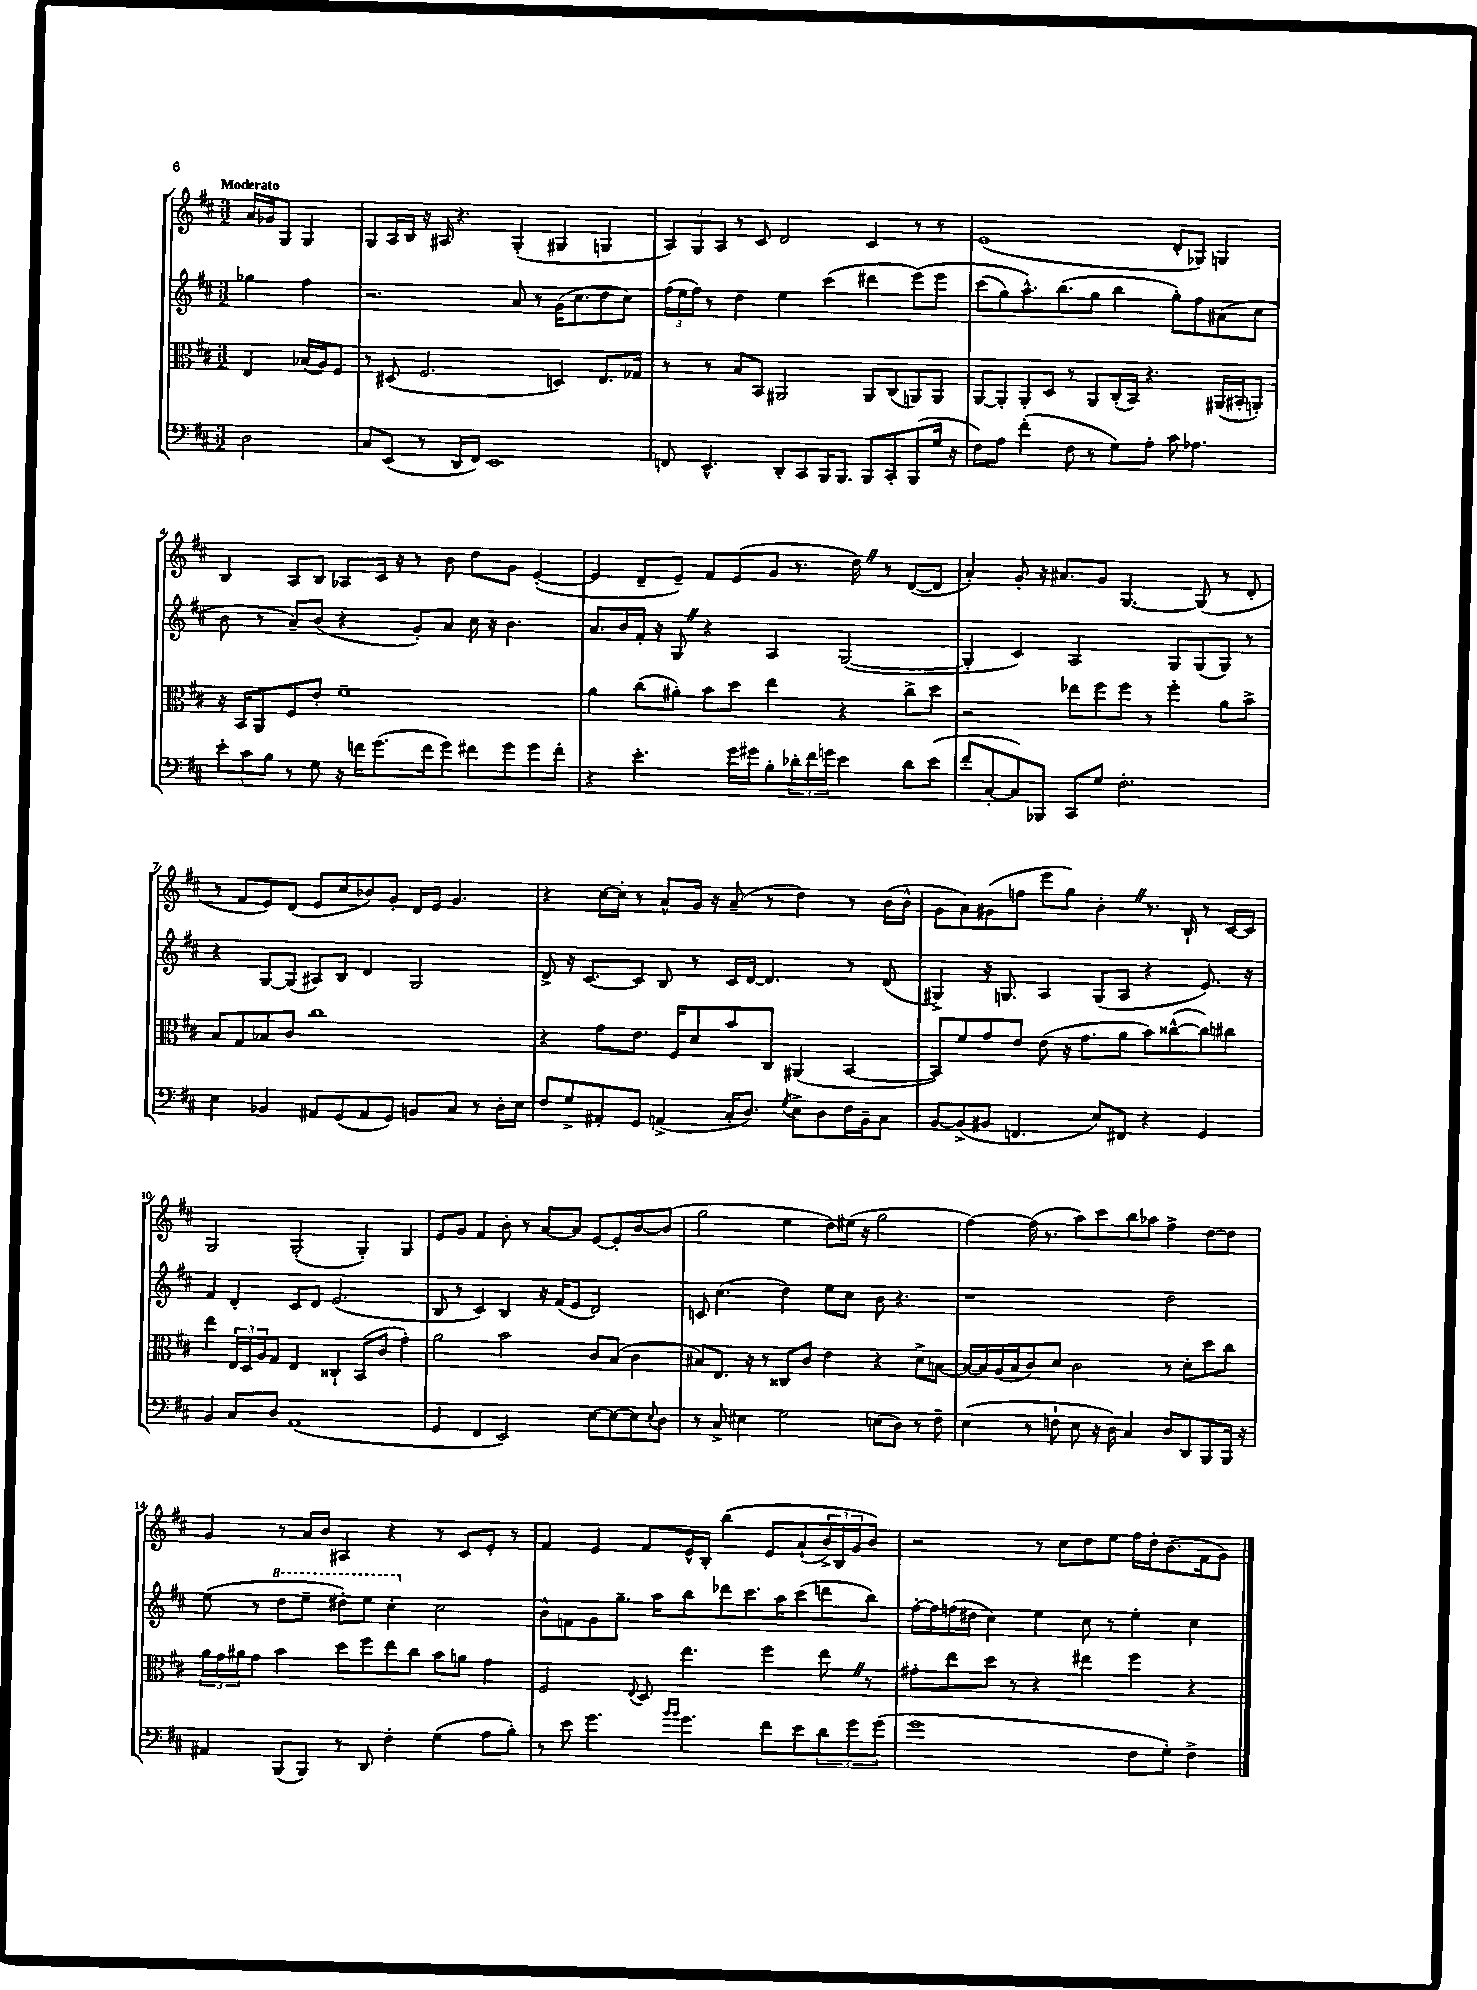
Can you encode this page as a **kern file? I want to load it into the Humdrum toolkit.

**kern	**kern	**kern	**kern
*staff4	*staff3	*staff2	*staff1
*clefF4	*clefC3	*clefG2	*clefG2
*k[f#c#]	*k[f#c#]	*k[f#c#]	*k[f#c#]
*M3/2	*M3/2	*M3/2	*M3/2
2D	4E	4gg-	16a
.	.	.	16g-
.	.	.	8G
.	(16B-	4ff#	4G
.	16A)	.	.
.	8F#	.	.
=	=	=	=
8C#	8r	2.r	8G
(8EE	(8D#	.	16A
.	.	.	16B
8r	2.F#	.	16r
.	.	.	16A#
16DD	.	.	4.r
16FF#)	.	.	.
1EE	.	.	.
.	.	8a	(4G'
.	.	8r	.
.	4D)	(16g	4G#
.	.	8.cc#	.
.	8.E	8dd	4G
.	.	8cc#)	.
.	16G-	.	.
=	=	=	=
8FF	8r	(24ff#	12A)
.	.	24ee	.
.	.	24ff#)	12G
4.EE^^	8r	8r	.
.	.	.	12A
.	8B	4dd	8r
.	8BB	.	8c#
8DD'	2AA#	4ee	2d
8CC#	.	.	.
16BBB	.	(4ccc#	.
8.BBB	.	.	.
8BBB	8AA#	4ddd#	4c#
8CC#'	(8C#	.	.
(8BBB	8AA)	&(8eee)	8r
16G	8AA	8eee	8r
16r	.	.	.
=	=	=	=
8F#)	[8AA	(8ccc#	(1e
8A	8AA']	8gg)	.
(4f#'	8AA'	8.aa^^&)	.
.	8D	.	.
.	.	(8.bb	.
8F#	8r	.	.
8r	8AA	8gg	.
8G)	(16C#'	4bb	.
.	16BB)	.	.
8A'	4.r	.	.
8c#	.	8gg')	8d'
4.A-	.	8ff#	8G-)
.	(16AA#	(8a#	4G
.	16BB#'	.	.
.	8AA')	8cc#	.
=	=	=	=
12e'	16r	8b	4B
.	16BB	.	.
12c#	.	.	.
.	8AA	8r	.
12B	.	.	.
8r	8F#	8a~)	8A
8G	8e'	(8b	8B
16r	1f#~	4r	8A-
16f	.	.	.
(8.g	.	.	16c#
.	.	.	16r
.	.	8g')	8r
16f	.	.	.
8g)	.	8a	8b
8f#	.	16cc#	8dd
.	.	16r	.
8g	.	4.b	8g
8g	.	.	([4e'
8f#'	.	.	.
=	=	=	=
4r	4a	8.a	4e]
.	.	16b	.
4.e'	(8cc#	16f#'	8d~
.	.	16r	.
.	8a#')	8G	8e~)
.	8b	4r	8f#
16g	8dd	.	(8e
16g#	.	.	.
8B'	4ee	4A	8g
24d-'	.	.	8.r
24f#	.	.	.
24g	.	.	.
4e	4r	([2G	.
.	.	.	16dd)
.	.	.	8r
8d-	8cc#^	.	([8d
(8e	8dd	.	8d]
=	=	=	=
8f#'	2r	4G']	4a')
[8C#'	.	.	.
8C#])	.	4c#)	8g'
8BBB-	.	.	16r
.	.	.	8.a#
8CC#	8ee-	2A	.
8G	8ff#	.	8g
2.F#'	8ff#	.	[4.G
.	8r	.	.
.	4ff#'	8G	.
.	.	(8G	(8G]
.	8a	8G)	8r
.	8b^	8r	8d'
=	=	=	=
4E	8B	4r	8r
.	8G	.	8f#
4BB-	8B-	[8G	8e)
.	8c#	(8G]	(8d
8AA#	1cc#	8A#)	8e
(8GG	.	8B	8cc#
8AA#	.	4d	8b-)
8GG)	.	.	8g'
8BB	.	2G	16d
.	.	.	16e
8C#	.	.	4.g
8r	.	.	.
16D'	.	.	.
16E	.	.	.
=	=	=	=
8F#	4r	8d^	4r
8G^	.	16r	.
.	.	[8.c#	.
8AA#'	8g	.	[16cc#
.	.	.	16cc#']
8GG	8.e	8c#]	8r
(4AA^	.	8B	8a^^
.	16F#	.	.
.	8d	8r	16g
.	.	.	16r
16C#'	8b	16c#	(8a~
8.D)	.	[16d	.
.	8C#	4.d]	8r
8qG	.	.	.
8E^	(4AA#	.	4dd)
8D	.	.	.
16F#	[4BB	8r	8r
16BB~	.	.	.
8C#	.	(8d	(16b
.	.	.	16b^^
=	=	=	=
[8BB	8BB])	4G#^)	8g
(8BB^]	8f#	.	8a)
8BB#	8g	16r	(8g#
.	.	8.G	.
4.FF	8e	.	8ff
.	(8e	4A	8eee
.	16r	.	8gg)
.	8.g	.	.
8E)	.	(8G	4b'
8FF#	8a	8A	.
4r	8b)	4r	8.r
.	([8cc##^^	.	.
.	.	.	16B`
4GG	8cc##])	8.e)	8r
.	8cc#	.	[16c#
.	.	16r	16c#]
=	=	=	=
4BB	4ee	4f#	2G
8C#	24E	4d'	.
.	24D	.	.
.	24A	.	.
8D	8G	.	.
(1AA	4E	8c#	(2G'
.	.	8d	.
.	4C##`	(2.e	.
.	(8BB	.	4G')
.	8c#	.	.
.	4g')	.	4G
=	=	=	=
4GG	2a	8B	8e
.	.	8r	8g
4FF#	.	4c#)	4f#
2EE)	2b	4B	8b'
.	.	.	8r
.	.	16r	[8a
.	.	(16f#	.
.	.	8e	8a]
[8E	8c#	2d)	[8e
8E_	(8B	.	8e']
8E]	4c#	.	[8b
8qqE	.	.	.
8D	.	.	(8b]
=	=	=	=
8r	8B#)	8c	2gg
8C#^	8.E	(4.cc#	.
4E#	.	.	.
.	16r	.	.
.	8r	.	.
2G	8C##	4dd)	4ee
.	8c#	.	.
.	4e	8ee	8dd)
.	.	8cc#	(16ee#
.	.	.	16r
(8E	4r	8b	2gg
8D)	.	4.r	.
8r	8d^	.	.
8F#~	[8B	.	.
=	=	=	=
(4E	16B_	1r	[4ff#)
.	16B]	.	.
.	(16A	.	.
.	16B	.	.
8r	8c#)	.	(16ff#]
.	.	.	8.r
8F`	8d	.	.
8E	2c#	.	8aa)
16r	.	.	8ccc#
16D)	.	.	.
4C#	.	.	8bb
.	.	.	8aa-
8D	8r	2dd	4ff#^
8DD	8d'	.	.
8BBB	8dd	.	[8dd
16BBB	8cc#	.	8dd]
16r	.	.	.
=	=	=	=
4AA#	24a	(8ee	4g
.	24g	.	.
.	24a#	.	.
.	8g	8r	.
(8BBB	4b	8ddd	8r
8BBB)	.	8eee~	16a
.	.	.	16b
8r	8dd	8ddd#')	4A#
8DD	8ff#	8eee	.
4F#'	8ee	4ccc#'	4r
.	8cc#	.	.
(4G	8b	2cc#	8r
.	8a	.	8c#
8A	4g	.	8e'
8B')	.	.	8r
=	=	=	=
8r	2F#	8b^^	4f#
8e	.	8f	.
4.g	.	8g	4e
.	.	8.gg~	.
.	8qqE	.	.
.	8D	.	8f#
.	.	16aa	.
16qqb	.	.	.
16qqb	.	.	.
4.g	4.ee	8bb	16e^^
.	.	.	16B'
.	.	8ddd-	&(4bb
.	.	8.ccc#	.
8f#	4ff#	.	8e
.	.	16aa	.
8e	.	(8ccc#	(8a`
12d	8ee	8ddd	24b^)
.	.	.	24B
12g	.	.	24g
.	8r	8bb)	8b&)
(12g	.	.	.
=	=	=	=
1g	8g#'	[16ff#'	2r
.	.	16ff#]	.
.	8ee	(16ff	.
.	.	16dd#	.
.	8dd	4cc#)	.
.	8r	.	.
.	4r	4ee	8r
.	.	.	8cc#
.	4ee#	8cc#	8dd
.	.	8r	8ee
8F#	4ff#	4ee'	16ff#
.	.	.	16dd'
8G')	.	.	(8.b
4F#^	4r	4cc#	.
.	.	.	16f#
.	.	.	8g)
==	==	==	==
*-	*-	*-	*-
